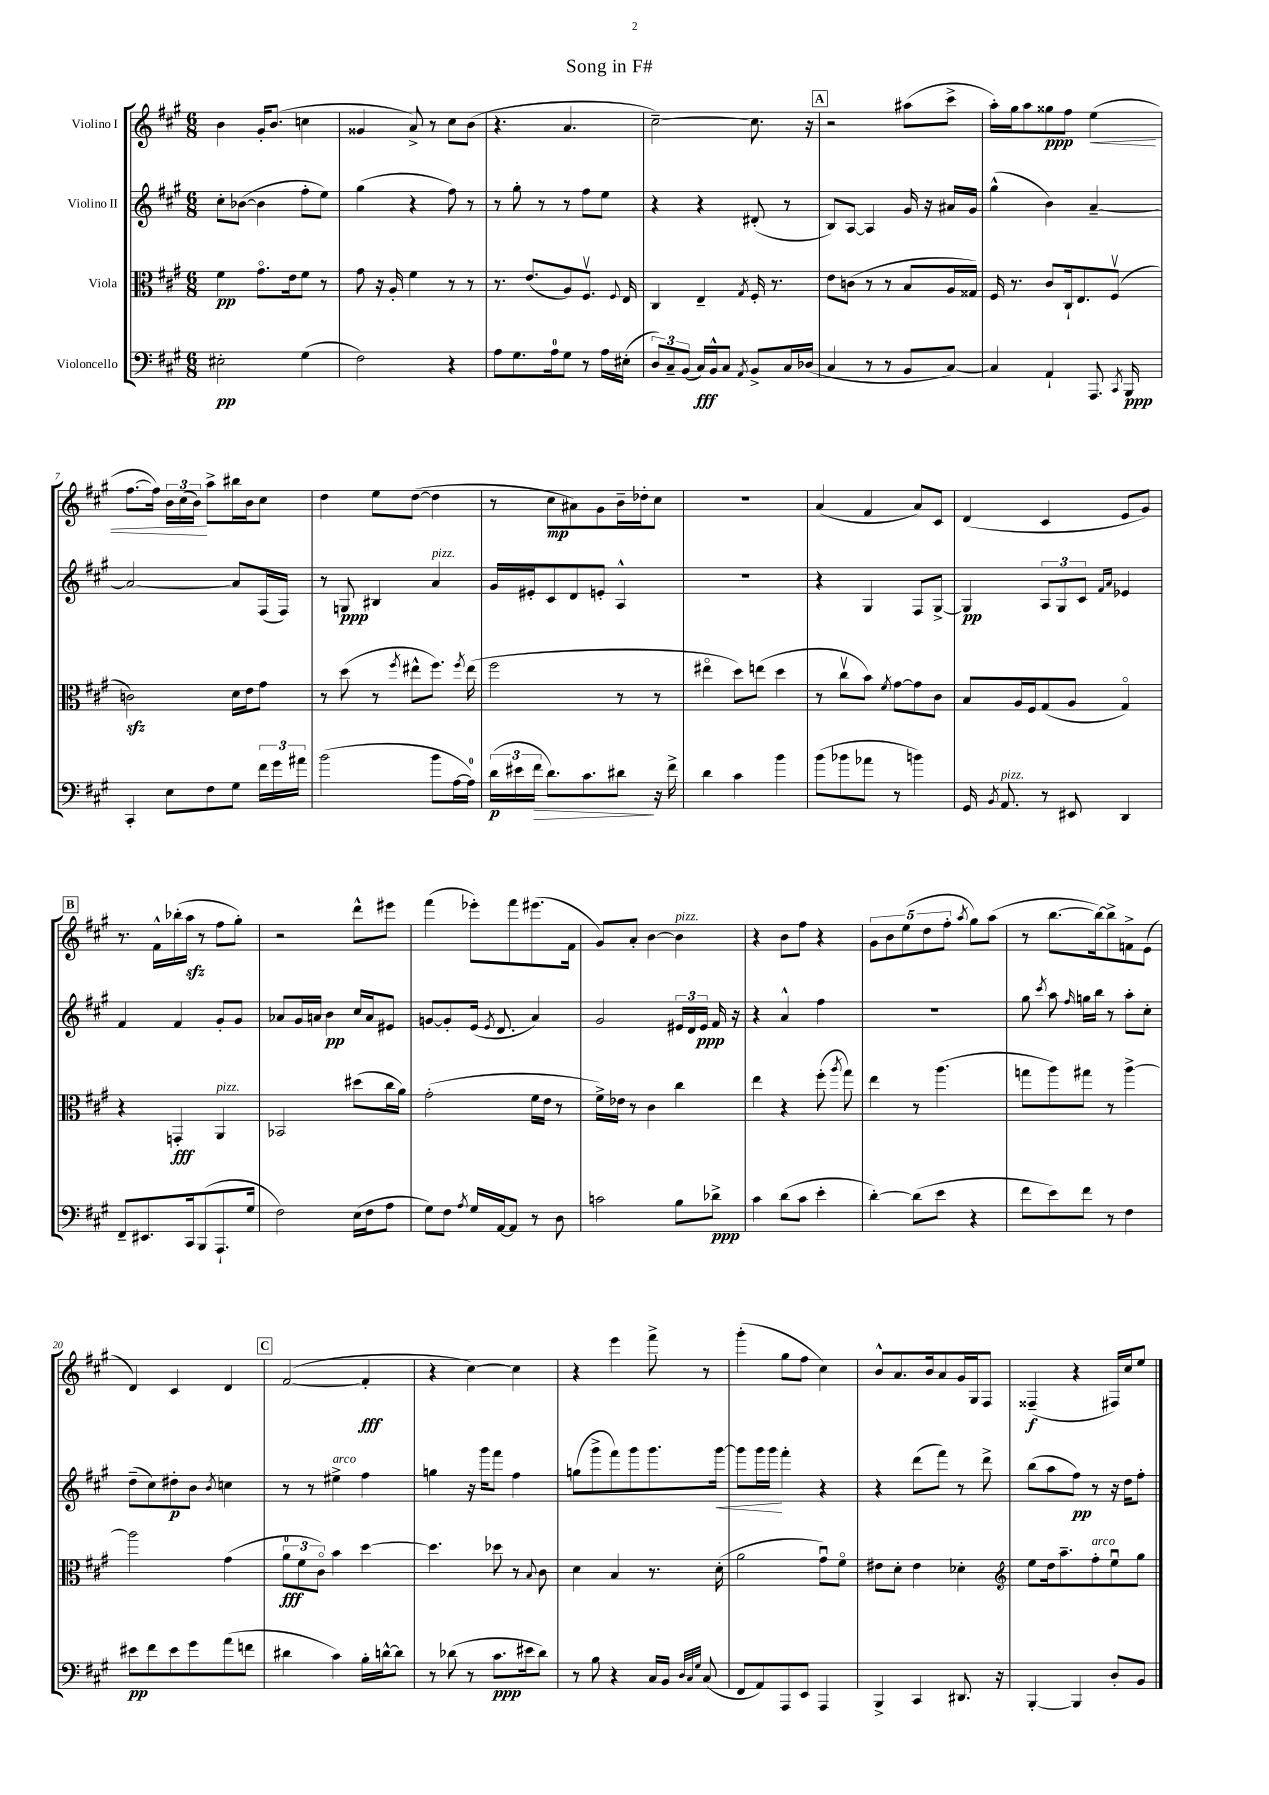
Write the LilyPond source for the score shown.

\header { title = "Song in F#" }
<<
\new StaffGroup <<
\new Staff = "s0" \with { instrumentName = "Violino I" } {
    \clef treble \key a \major \numericTimeSignature \time 6/8
    \autoBeamOff b'4 gis'16[-. b'8.]( c''4 |
    gisis'4 a'8->) r8 cis''8[ b'8]( |
    r4. a'4. |
    cis''2~--) cis''8. r16 |
    \mark \markup { \box "A" } r2 ais''8[( cis'''8]-> |
    a''16[-.) gis''16 a''8 gisis''8\ppp fis''8] e''4\<( |
    fis''8.[~ fis''16]) \tuplet 3/2 { b'16[ cis''16( b'16]\!) } a''8[-> bis''16 b'16 cis''8] |
    d''4 e''8[ d''8]~( d''4 |
    r8 cis''8[\mp ais'8) gis'8 b'16-- des''16-. cis''8] |
    R2. |
    a'4( fis'4 a'8[) cis'8] |
    d'4( cis'4 e'8[ gis'8]) |
    \mark \markup { \box "B" } r8. fis'16[-^ bes''16-.( a''16]\sfz r8 fis''8[ gis''8]-.) |
    r2 d'''8[-^ eis'''8] |
    fis'''4( ees'''8[-.) fis'''8 eis'''8.( fis'16] |
    gis'8[) a'8]-. b'4~ b'4^\markup { \italic "pizz." } |
    r4 b'8[ fis''8] r4 |
    \tuplet 5/4 { gis'8[ b'8 e''8( d''8 fis''8]-. } \acciaccatura { a''8 } gis''8[) a''8]( |
    r8 b''8.[~ b''16~) b''8-> f'8-> e'8]( |
    d'4) cis'4 d'4 |
    \mark \markup { \box "C" } fis'2~( fis'4-.\fff |
    r4 cis''4~) cis''4 |
    r4 e'''4 fis'''8-> r8 |
    gis'''4-.( gis''8[ fis''8] cis''4) |
    b'8[-^ a'8. b'16 a'8 gis'16 gis16 fis8] |
    fisis4--\f( r4 fis16[) cis''16 e''8] \bar "|." |
}
\new Staff = "s1" \with { instrumentName = "Violino II" } {
    \clef treble \key a \major \numericTimeSignature \time 6/8
    \autoBeamOff cis''8[-. bes'8]~( bes'4 fis''8[-. e''8]) |
    gis''4( r4 fis''8) r8 |
    r8 gis''8-. r8 r8 fis''8[ e''8] |
    r4 r4 dis'8-.( r8 |
    \mark \markup { \box "A" } b8[) a8]~ a4 gis'16 r16 ais'16[ gis'16] |
    gis''4-^( b'4) a'4~-- |
    a'2~ a'8[ fis16( fis16]) |
    r8 g8\ppp bis4 a'4^\markup { \italic "pizz." } |
    gis'16[ eis'16-. cis'8 d'8 e'8]-. a4-^ |
    R2. |
    r4 gis4 fis8[ gis8]~-> |
    gis4\pp \tuplet 3/2 { a8[ gis8 cis'8] } \grace { fis'16[ a'16] } ees'4 |
    \mark \markup { \box "B" } fis'4 fis'4 gis'8[-. gis'8] |
    aes'8[ gis'16 a'16] b'4\pp cis''16[ a'16 eis'8] |
    g'8[~ g'8-. e'16]( \acciaccatura { e'8 } d'8. a'4) |
    gis'2 \tuplet 3/2 { eis'16[ d'16 eis'16]\ppp } fis'16 r16 |
    r4 a'4-^ fis''4 |
    R2. |
    gis''8 \acciaccatura { cis'''8 } a''8 \grace { fis''16 } g''16[ b''16] r8 a''8[-. cis''8]-. |
    d''8[--( cis''8) dis''8-.\p b'8] \acciaccatura { b'8 } c''4 |
    \mark \markup { \box "C" } r8 r8 eis''4->^\markup { \italic "arco" } fis''4 |
    g''4 r16 gis'''16[ fis'''8] fis''4 |
    g''8[( gis'''8-> fis'''8) gis'''8 gis'''8. gis'''16]~\< |
    gis'''8[ gis'''16 gis'''16]\! fis'''4-. r4 |
    r4 d'''8[( fis'''8]) r8 d'''8-> |
    b''8[( a''8 fis''8]\pp) r8 r16 d''16[ fis''8]-. \bar "|." |
}
\new Staff = "s2" \with { instrumentName = "Viola" } {
    \clef alto \key a \major \numericTimeSignature \time 6/8
    \autoBeamOff fis'4\pp gis'8.[\flageolet e'16 fis'8] r8 |
    gis'8 r16 a16-. fis'4 r8 r8 |
    r8. e'8.[( a8) fis8.]\upbow \appoggiatura { fis8 } e16 |
    cis4 e4-- \acciaccatura { gis8 } fis16-. r8. |
    \mark \markup { \box "A" } e'8[ c'8]( r8 r8 b8[ a16 gisis16]) |
    fis16 r8. cis'8[ cis16-! e8. fis8]\upbow( |
    c'2\sfz) d'16[ e'16 gis'8] |
    r8 d''8( r8 \acciaccatura { fis''8 } eis''8[-^ fis''8.]) \acciaccatura { fis''8 } eis''16( |
    fis''2 r8 r8 |
    eis''4\flageolet d''8[) e''8]( d''4 |
    r8 cis''8[\upbow b'8]) \acciaccatura { fis'8 } gis'8[~ gis'8 cis'8] |
    b8[ a16 fis16 gis8( a8] gis4\flageolet) |
    \mark \markup { \box "B" } r4 g,4-.\fff a,4^\markup { \italic "pizz." } |
    bes,2 dis''8[( cis''16 a'16]) |
    gis'2-.( fis'16[ e'16] r8 |
    fis'16[->) ees'16] r8 cis'4 cis''4 |
    e''4 r4 fis''8-.( \acciaccatura { a''8 } gis''8) |
    e''4 r8 a''4.( |
    g''8[ a''8) gis''8] r8 a''4~-> |
    a''2 gis'4( |
    \mark \markup { \box "C" } \tuplet 3/2 { a'8[-0\fff fis'8 cis'8]\flageolet) } b'4 d''4~ |
    d''4. des''8 r8 \appoggiatura { b8 } cis'8 |
    d'4 b4 r8. d'16-.( |
    a'2 gis'8[\downbow) fis'8]\flageolet |
    eis'8[ d'8]-. eis'4 des'4-. |
    \clef treble e''8[ d''16 a''8.-- fis''8-.^\markup { \italic "arco" } e''8\downbow gis''8] \bar "|." |
}
\new Staff = "s3" \with { instrumentName = "Violoncello" } {
    \clef bass \key a \major \numericTimeSignature \time 6/8
    \autoBeamOff eis2-.\pp gis4( |
    fis2) r4 |
    a8[ gis8. a16-0 gis8] r8 a16[ eis16]-.( |
    \tuplet 3/2 { d8[) cis8-- b,8]( } cis16[\fff) b,16-^ cis8] \acciaccatura { a,8 } b,8[-> cis16 des16]( |
    \mark \markup { \box "A" } cis4 r8 r8 b,8[ cis8]~) |
    cis4 a,4-! a,,8. \acciaccatura { cis,8 } b,,16\ppp |
    cis,4-. e8[ fis8 gis8] \tuplet 3/2 { fis'16[ gis'16 ais'16] } |
    b'2( b'8[ a16~ a16]-0) |
    \tuplet 3/2 { d'16[\p( eis'16 fis'16]\> } d'8.[) cis'8. dis'8]\! r16 fis'16-> |
    d'4 cis'4 b'4 |
    b'8[( bes'8 aes'8] r8 b'4) |
    gis,16 \acciaccatura { b,8 } a,8.^\markup { \italic "pizz." } r8 eis,8 d,4 |
    \mark \markup { \box "B" } fis,8[-- eis,8. cis,16 b,,8( a,,8.-! gis16] |
    fis2) e16[( fis16 a8] |
    gis8[) fis8] \acciaccatura { a8 } gis16[ a,16~ a,8] r8 d8 |
    c'2 b8[ des'8]->\ppp |
    cis'4 d'8[( cis'8] e'4-. |
    d'4~-.) d'8[( e'8] r4 |
    fis'8[ e'8) fis'8] r8 fis4 |
    eis'8[\pp fis'8 eis'8 gis'8 a'8( f'8] |
    \mark \markup { \box "C" } dis'4 cis'4) b16[-. d'16~-^ d'8] |
    r8 des'8( r8 cis'8.[\ppp eis'16 des'8]) |
    r8 b8 r4 cis16[ b,16] \grace { d32[ cis32 gis32] } cis8( |
    fis,8[ a,8) a,,8 e,8] a,,4 |
    b,,4-> cis,4 dis,8. r16 |
    b,,4~-. b,,4 d8[-. b,8] \bar "|." |
}
>>
>>
